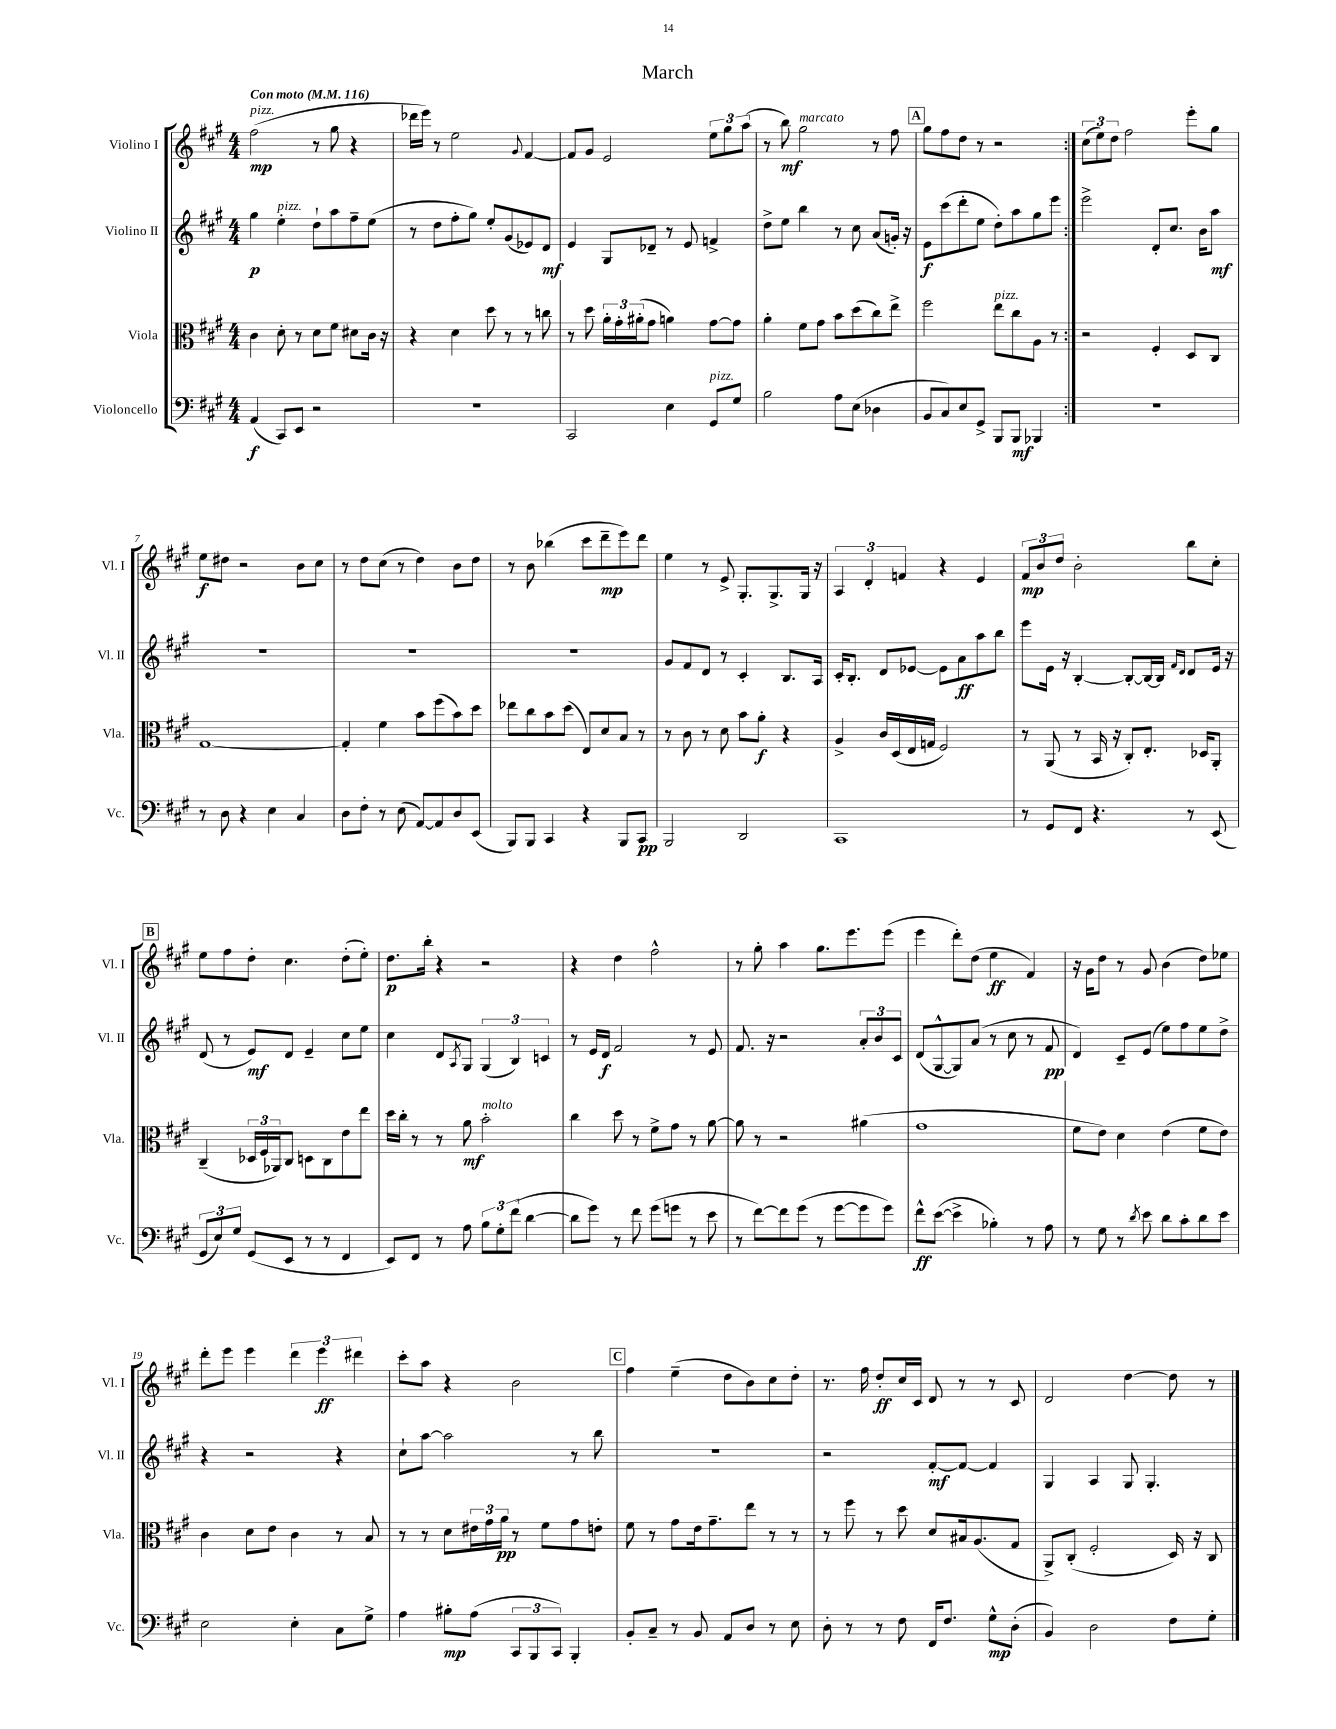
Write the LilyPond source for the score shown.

\header { title = "March" }
<<
\new StaffGroup <<
\new Staff = "s0" \with { instrumentName = "Violino I" shortInstrumentName = "Vl. I" } {
    \clef treble \key a \major \numericTimeSignature \time 4/4 \tempo "Con moto" 4 = 116
    \repeat volta 2 { fis''2\mp^\markup { \italic "pizz." }( r8 gis''8 r4 |
    des'''16 e'''16) r8 e''2 \appoggiatura { gis'8 } fis'4~ |
    fis'8 gis'8 e'2 \tuplet 3/2 { e''8 gis''8 a''8( } |
    r8 b''8\mf) gis''2^\markup { \italic "marcato" } r8 fis''8 |
    \mark \markup { \box "A" } gis''8 fis''8 d''8 r8 r2 | }
    \tuplet 3/2 { cis''8( e''8) d''8 } fis''2 e'''8-. gis''8 |
    e''8\f dis''8 r2 b'8 cis''8 |
    r8 d''8 cis''8( r8 d''4) b'8 d''8 |
    r8 b'8 bes''4( cis'''8 d'''8--\mp e'''8) d'''8 |
    e''4 r8 e'8-> gis8.-. gis8.-> gis16 r16 |
    \tuplet 3/2 { a4 d'4-. f'4 } r4 e'4 |
    \tuplet 3/2 { fis'8\mp b'8 d''8 } b'2-. b''8 cis''8-. |
    \mark \markup { \box "B" } e''8 fis''8 d''8-. cis''4. d''8-.( e''8-.) |
    d''8.\p b''16-. r4 r2 |
    r4 d''4 fis''2-^ |
    r8 gis''8-. a''4 gis''8. e'''8. e'''8( |
    e'''4 d'''8-.) d''8( e''4\ff fis'4) |
    r16 gis'16 d''8 r8 gis'8 b'4( d''8) ees''8 |
    d'''8-. e'''8 e'''4 \tuplet 3/2 { d'''4 e'''4\ff dis'''4 } |
    cis'''8-. a''8 r4 b'2 |
    \mark \markup { \box "C" } fis''4 e''4--( d''8 b'8) cis''8 d''8-. |
    r8. fis''16 d''8-.\ff cis''16 cis'16 d'8 r8 r8 cis'8 |
    d'2 d''4~ d''8 r8 \bar "|." |
}
\new Staff = "s1" \with { instrumentName = "Violino II" shortInstrumentName = "Vl. II" } {
    \clef treble \key a \major \numericTimeSignature \time 4/4
    \repeat volta 2 { gis''4\p e''4-.^\markup { \italic "pizz." } d''8-! a''8 fis''8-- e''8( |
    r8 d''8 fis''8-. gis''8) e''8-. gis'8( ees'8) d'8\mf |
    e'4 gis8 des'8-- r8 e'8 f'4-> |
    d''8-> e''8 b''4 r8 cis''8 a'8( g'16-.) r16 |
    \mark \markup { \box "A" } e'8\f cis'''8( d'''8-. e''8 d''8-.) a''8 gis''8 e'''8 | }
    e'''2-> d'8-. cis''8. b'16 a''8\mf |
    R1 |
    R1 |
    R1 |
    gis'8 fis'8 d'8 r8 cis'4-. b8. a16 |
    cis'16-. b8.-. d'8 ees'8~ ees'8 a'8\ff a''8 b''8 |
    e'''8 e'16 r16 b4~-. b8~-. b16~ b16 \grace { fis'16 d'16 } d'8 e'16 r16 |
    \mark \markup { \box "B" } d'8( r8 e'8\mf) d'8 e'4-- cis''8 e''8 |
    cis''4 d'8 \acciaccatura { a8 } gis8 \tuplet 3/2 { gis4( b4) c'4 } |
    r8 e'16 d'16\f fis'2 r8 e'8 |
    fis'8. r16 r2 \tuplet 3/2 { a'8-. b'8 cis'8 } |
    d'8( gis8~-^ gis8) a'8( r8 cis''8 r8 fis'8\pp |
    d'4) cis'8-- e'8( e''8) fis''8 e''8 d''8-> |
    r4 r2 r4 |
    cis''8-! a''8~ a''2 r8 b''8 |
    \mark \markup { \box "C" } R1 |
    r2 fis'8~-.\mf fis'8~ fis'4 |
    gis4 a4 gis8 gis4.-. \bar "|." |
}
\new Staff = "s2" \with { instrumentName = "Viola" shortInstrumentName = "Vla." } {
    \clef alto \key a \major \numericTimeSignature \time 4/4
    \repeat volta 2 { cis'4 d'8-. r8 d'8 fis'8 dis'8 cis'16 r16 |
    r4 d'4 d''8 r8 r8 c''8 |
    r8 d''8 \tuplet 3/2 { a'16-. gis'16-. ais'16-.( } gis'8 a'4) gis'8~ gis'8 |
    a'4-. fis'8 gis'8 b'8 d''8( cis''8) e''8-> |
    \mark \markup { \box "A" } fis''2 e''8^\markup { \italic "pizz." } cis''8 a8 r8 | }
    r2 fis4-. d8 cis8 |
    gis1~ |
    gis4-. fis'4 b'8 fis''8( b'8) d''8 |
    ees''8 cis''8 b'8 d''8( e8) d'8 b8 r8 |
    r8 cis'8 r8 d'8 b'8 a'8-.\f r4 |
    a4-> cis'16 d16( e16 g16 fis2) |
    r8 a,8( r8 b,16 r16 cis8-.) e8.-. des16 a,8-. |
    \mark \markup { \box "B" } cis4--( \tuplet 3/2 { des16 fis16 aes,16) } cis8 d8 cis8 e'8 e''8 |
    d''16 cis''16-. r8 r8 a'8\mf b'2-.^\markup { \italic "molto" } |
    cis''4 d''8 r8 fis'8-> gis'8 r8 a'8~ |
    a'8 r8 r2 ais'4( |
    gis'1 |
    fis'8 e'8) d'4 e'4( fis'8 e'8) |
    cis'4 d'8 e'8 cis'4 r8 b8 |
    r8 r8 d'8 \tuplet 3/2 { eis'16 gis'16 a'16\pp } r8 fis'8 gis'8 e'8-. |
    \mark \markup { \box "C" } fis'8 r8 gis'8 e'16 gis'8.-- e''8 r8 r8 |
    r8 fis''8 r8 d''8 d'8 bis16 a8.( gis8 |
    a,8->) cis8-.( fis2-. d16) r16 cis8 \bar "|." |
}
\new Staff = "s3" \with { instrumentName = "Violoncello" shortInstrumentName = "Vc." } {
    \clef bass \key a \major \numericTimeSignature \time 4/4
    \repeat volta 2 { a,4\f( cis,8) e,8 r2 |
    R1 |
    cis,2 e4 gis,8^\markup { \italic "pizz." } gis8 |
    b2 a8 e8( des4 |
    \mark \markup { \box "A" } b,8 cis8) e8 gis,8-> b,,8 b,,8\mf bes,,4 | }
    R1 |
    r8 d8 r4 e4 cis4 |
    d8 fis8-. r8 e8( a,8~) a,8 d8 e,8( |
    b,,8) b,,8 cis,4 r4 b,,8 cis,8\pp |
    b,,2 d,2 |
    cis,1 |
    r8 gis,8 fis,8 r4. r8 e,8( |
    \mark \markup { \box "B" } \tuplet 3/2 { gis,8 e8) gis8 } gis,8( e,8 r8 r8 fis,4 |
    e,8) fis,8 r8 a8 \tuplet 3/2 { b8 gis8-. fis'8( } d'4~ |
    d'8 gis'8) r8 fis'8 gis'8( g'8 r8 e'8 |
    r8 fis'8~) fis'8 gis'8( r8 gis'8~ gis'8 gis'8) |
    fis'8-^\ff e'8~( e'4-> bes4-.) r8 a8 |
    r8 gis8 r8 \acciaccatura { d'8 } e'8 d'8 cis'8-. d'8 e'8 |
    e2 e4-. cis8 gis8-> |
    a4 bis8-.\mp a8( \tuplet 3/2 { cis,8 b,,8 cis,8) } b,,4-. |
    \mark \markup { \box "C" } b,8-. cis8-- r8 b,8 a,8 d8 r8 e8 |
    d8-. r8 r8 fis8 fis,16 fis8. gis8-^\mp d8-.( |
    b,4) d2 fis8 gis8-. \bar "|." |
}
>>
>>
